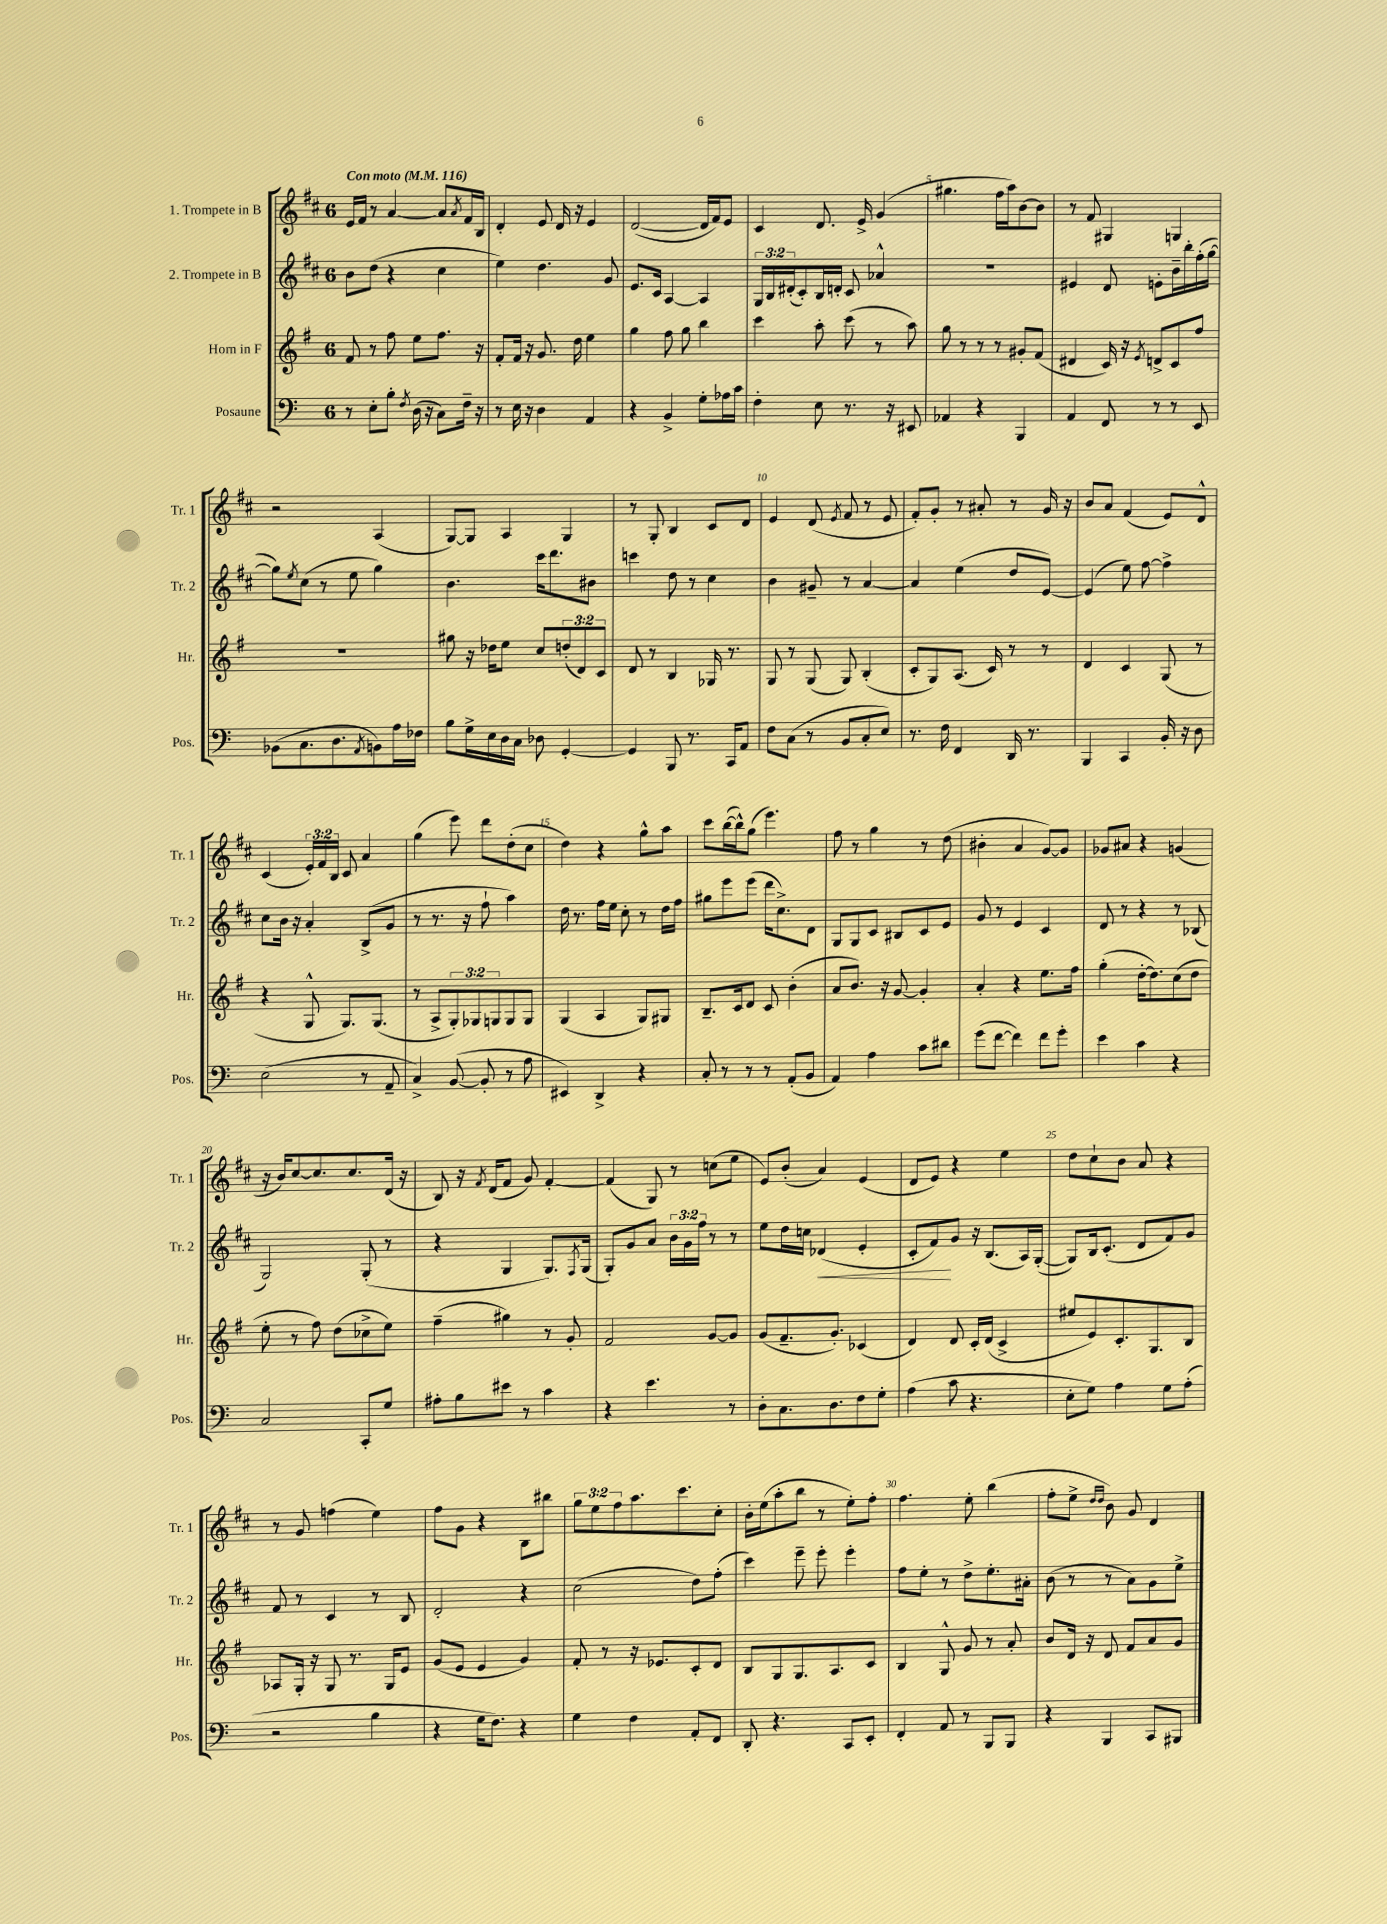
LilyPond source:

<<
\new StaffGroup <<
\new Staff = "s0" \with { instrumentName = "1. Trompete in B" shortInstrumentName = "Tr. 1" } {
    \clef treble \key d \major \once \override Staff.TimeSignature.style = #'single-digit \time 6/8 \override Staff.TupletNumber.text = #tuplet-number::calc-fraction-text \tempo "Con moto" 4 = 116
    e'16 fis'16 r8 a'4~ a'8 \acciaccatura { a'8 } fis'16 b16 |
    d'4-. e'8 d'16 r16 e'4 |
    d'2~( d'16 fis'16) e'8 |
    cis'4 d'8. e'16-> g'4( |
    gis''4. fis''16 a''16) b'8~ b'8 |
    r8 fis'8 gis4 g4 |
    r2 a4( |
    g8~) g8 a4 g4 |
    r8 g8-. b4 cis'8 d'8 |
    e'4 d'8( \acciaccatura { e'8 } fis'8 r8 e'8 |
    fis'8-.) g'8-. r8 ais'8-. r8 g'16 r16 |
    b'8 a'8 fis'4( e'8) d'8-^ |
    cis'4( \tuplet 3/2 { e'16-.) fis'16 b16 } cis'8 a'4 |
    g''4( e'''8) d'''8 d''8-.( cis''8 |
    d''4) r4 g''8-^ a''8 |
    cis'''8 b''16~( b''16-^) g''8( e'''4.) |
    fis''8 r8 g''4 r8 d''8( |
    bis'4-. a'4 g'8~) g'8 |
    ges'8 ais'8 r4 g'4( |
    r16 b'16) cis''8~ cis''8. cis''8. d'16( r16 |
    b8) r16 \acciaccatura { fis'8 } d'16( fis'8 g'8) fis'4~-. |
    fis'4( g8) r8 c''8( e''8 |
    e'8) b'8-.( a'4) e'4( |
    d'8 e'8) r4 e''4 |
    d''8 cis''8-! b'8 a'8 r4 |
    r8 g'8 f''4( e''4) |
    fis''8 g'8 r4 b8 bis''8 |
    \tuplet 3/2 { g''8 e''8 fis''8 } a''8. cis'''8. cis''8-. |
    b'16-. e''16( a''8-. b''8 r8 e''8-.) fis''8-. |
    fis''4. e''8-. b''4( |
    fis''8-. e''8-> \grace { d''16 d''16 } b'8) g'8 d'4 \bar "|." |
}
\new Staff = "s1" \with { instrumentName = "2. Trompete in B" shortInstrumentName = "Tr. 2" } {
    \clef treble \key d \major \once \override Staff.TimeSignature.style = #'single-digit \time 6/8 \override Staff.TupletNumber.text = #tuplet-number::calc-fraction-text
    b'8 d''8( r4 cis''4 |
    e''4) d''4. g'8 |
    e'8. cis'16 a4~ a4 |
    \tuplet 3/2 { g16 b16 dis'16-.( } cis'8-.) b16 d'16-. cis'8 aes'4-^ |
    R2. |
    eis'4 d'8 e'8-. b'16-- b''16-. fis''16-.( g''16~ |
    g''8) \acciaccatura { e''8 } cis''8( r8 e''8 g''4) |
    b'4. cis'''16 d'''8. bis'8 |
    c'''4 d''8 r8 cis''4 |
    b'4 gis'8-- r8 a'4~ |
    a'4 e''4( d''8 e'8~) |
    e'4( e''8) fis''8~ fis''4-> |
    cis''8 b'16 r16 a'4-. b8->( g'8 |
    r8 r8. r16 fis''8-! a''4) |
    d''16 r8. fis''16 e''16 cis''8-. r8 d''16 fis''16 |
    gis''8 e'''8 e'''8( d'''16 cis''8.->) d'8 |
    g8 g8 cis'8 bis8 cis'8 e'8 |
    g'8 r8 e'4 cis'4 |
    d'8 r8 r4 r8 bes8( |
    g2) g8-.( r8 |
    r4 g4 g8.) \acciaccatura { fis8 } g16( |
    g8-.) g'8 a'8 \tuplet 3/2 { b'16 g'16 fis''16 } r8 r8 |
    e''8 d''16 c''16 des'4\<( e'4-. |
    cis'8-. fis'8\!) g'8 r16 b8.( a16) g16~-.( |
    g8) b16 cis'8.-.( d'8 fis'8) g'8 |
    fis'8 r8 cis'4 r8 b8 |
    d'2-. r4 |
    cis''2( d''8) fis''8-.( |
    cis'''4) e'''8-- e'''8-. e'''4-. |
    fis''8 e''8-. r8 d''8-> e''8.-. ais'16-. |
    b'8( r8 r8 a'8) g'8 e''8-> \bar "|." |
}
\new Staff = "s2" \with { instrumentName = "Horn in F" shortInstrumentName = "Hr." } {
    \clef treble \key g \major \once \override Staff.TimeSignature.style = #'single-digit \time 6/8 \override Staff.TupletNumber.text = #tuplet-number::calc-fraction-text
    fis'8 r8 fis''8 e''8 fis''8. r16 |
    fis'8-. fis'16 r16 g'8. d''16 e''4 |
    g''4 fis''8 g''8 b''4 |
    c'''4 a''8-. c'''8( r8 a''8) |
    g''8 r8 r8 r8 gis'8-. fis'8( |
    dis'4 c'16) r16 \acciaccatura { e'8 } d'8-> c'8 fis''8 |
    R2. |
    gis''8 r16 des''16 e''8 c''8 \tuplet 3/2 { d''8-.( d'8) c'8 } |
    d'8 r8 b4 ges16 r8. |
    g8 r8 g8( g8) b4-.( |
    c'8-. g8) a8.( c'16) r8 r8 |
    d'4 c'4 g8( r8 |
    r4 g8-^ g8.) g8.( |
    r8 a8-> \tuplet 3/2 { g8-.) ges8 g8 } g8 g8 |
    g4( a4 g8) gis8 |
    b8.-- c'16 d'8 c'8 b'4-.( |
    a'8 b'8.) r16 g'8~ g'4-. |
    a'4-. r4 e''8. fis''16 |
    g''4-.( d''16~-. d''8.) c''8( d''8 |
    e''8-. r8 fis''8) d''8( ces''8-> e''8) |
    fis''4--( gis''4) r8 g'8-. |
    fis'2 g'8~ g'8 |
    g'8( fis'8.-- g'8.-.) ces'4( |
    d'4) d'8 c'16-. d'16( c'4-> |
    eis''8 e'8) c'8.-. g8. b8 |
    aes8 g16-. r16 g8 r8. g16 e'8 |
    g'8( e'8 e'4 g'4) |
    fis'8-. r8 r16 ees'8. c'8-. d'8 |
    b8 g8 g8. a8. c'8 |
    b4 g8-^ g'8 r8 a'8-. |
    b'8 d'16 r16 d'8 fis'8 a'8 g'8 \bar "|." |
}
\new Staff = "s3" \with { instrumentName = "Posaune" shortInstrumentName = "Pos." } {
    \clef bass \key c \major \once \override Staff.TimeSignature.style = #'single-digit \time 6/8
    r8 e8-. b8-. \acciaccatura { f8 } d16( r16 c8) f16-- r16 |
    r8 e16 r16 d4 a,4 |
    r4 b,4-> g8-. aes16 c'16 |
    f4-. e8 r8. r16 eis,8 |
    aes,4 r4 b,,4 |
    a,4 f,8 r8 r8 e,8 |
    bes,8( c8. d8. \acciaccatura { a,8 } b,8) a16 fes16 |
    b8 g16-> e16 d16 c16 des8 g,4~-. |
    g,4 b,,8 r8. c,16 a,8 |
    f8 c8( r8 b,8 c8-. e8) |
    r8. f16 f,4 d,16 r8. |
    b,,4 c,4 b,16-. r16 d8 |
    e2( r8 a,8-- |
    c4->) b,8~( b,8-. r8 a8 |
    eis,4) d,4-> r4 |
    c8-. r8 r8 r8 a,8-.( b,8 |
    a,4) a4 c'8 dis'8 |
    g'8( f'8~ f'4) f'8 g'8-. |
    e'4 c'4 r4 |
    c2 c,8-. g8 |
    ais8-. b8 eis'8 r8 c'4 |
    r4 e'4. r8 |
    d8-. c8. d8. f8 g8-. |
    a4( c'8 r4. |
    e8-. g8) a4 g8 a8-.( |
    r2 b4 |
    r4 g16 f8.) r4 |
    g4 f4 a,8-. f,8 |
    d,8-. r4. c,8 e,8-. |
    f,4-. a,8 r8 b,,8 b,,8 |
    r4 b,,4 c,8 bis,,8 \bar "|." |
}
>>
>>
\layout { \context { \Score \override BarNumber.break-visibility = ##(#f #t #t) barNumberVisibility = #(every-nth-bar-number-visible 5) } }
